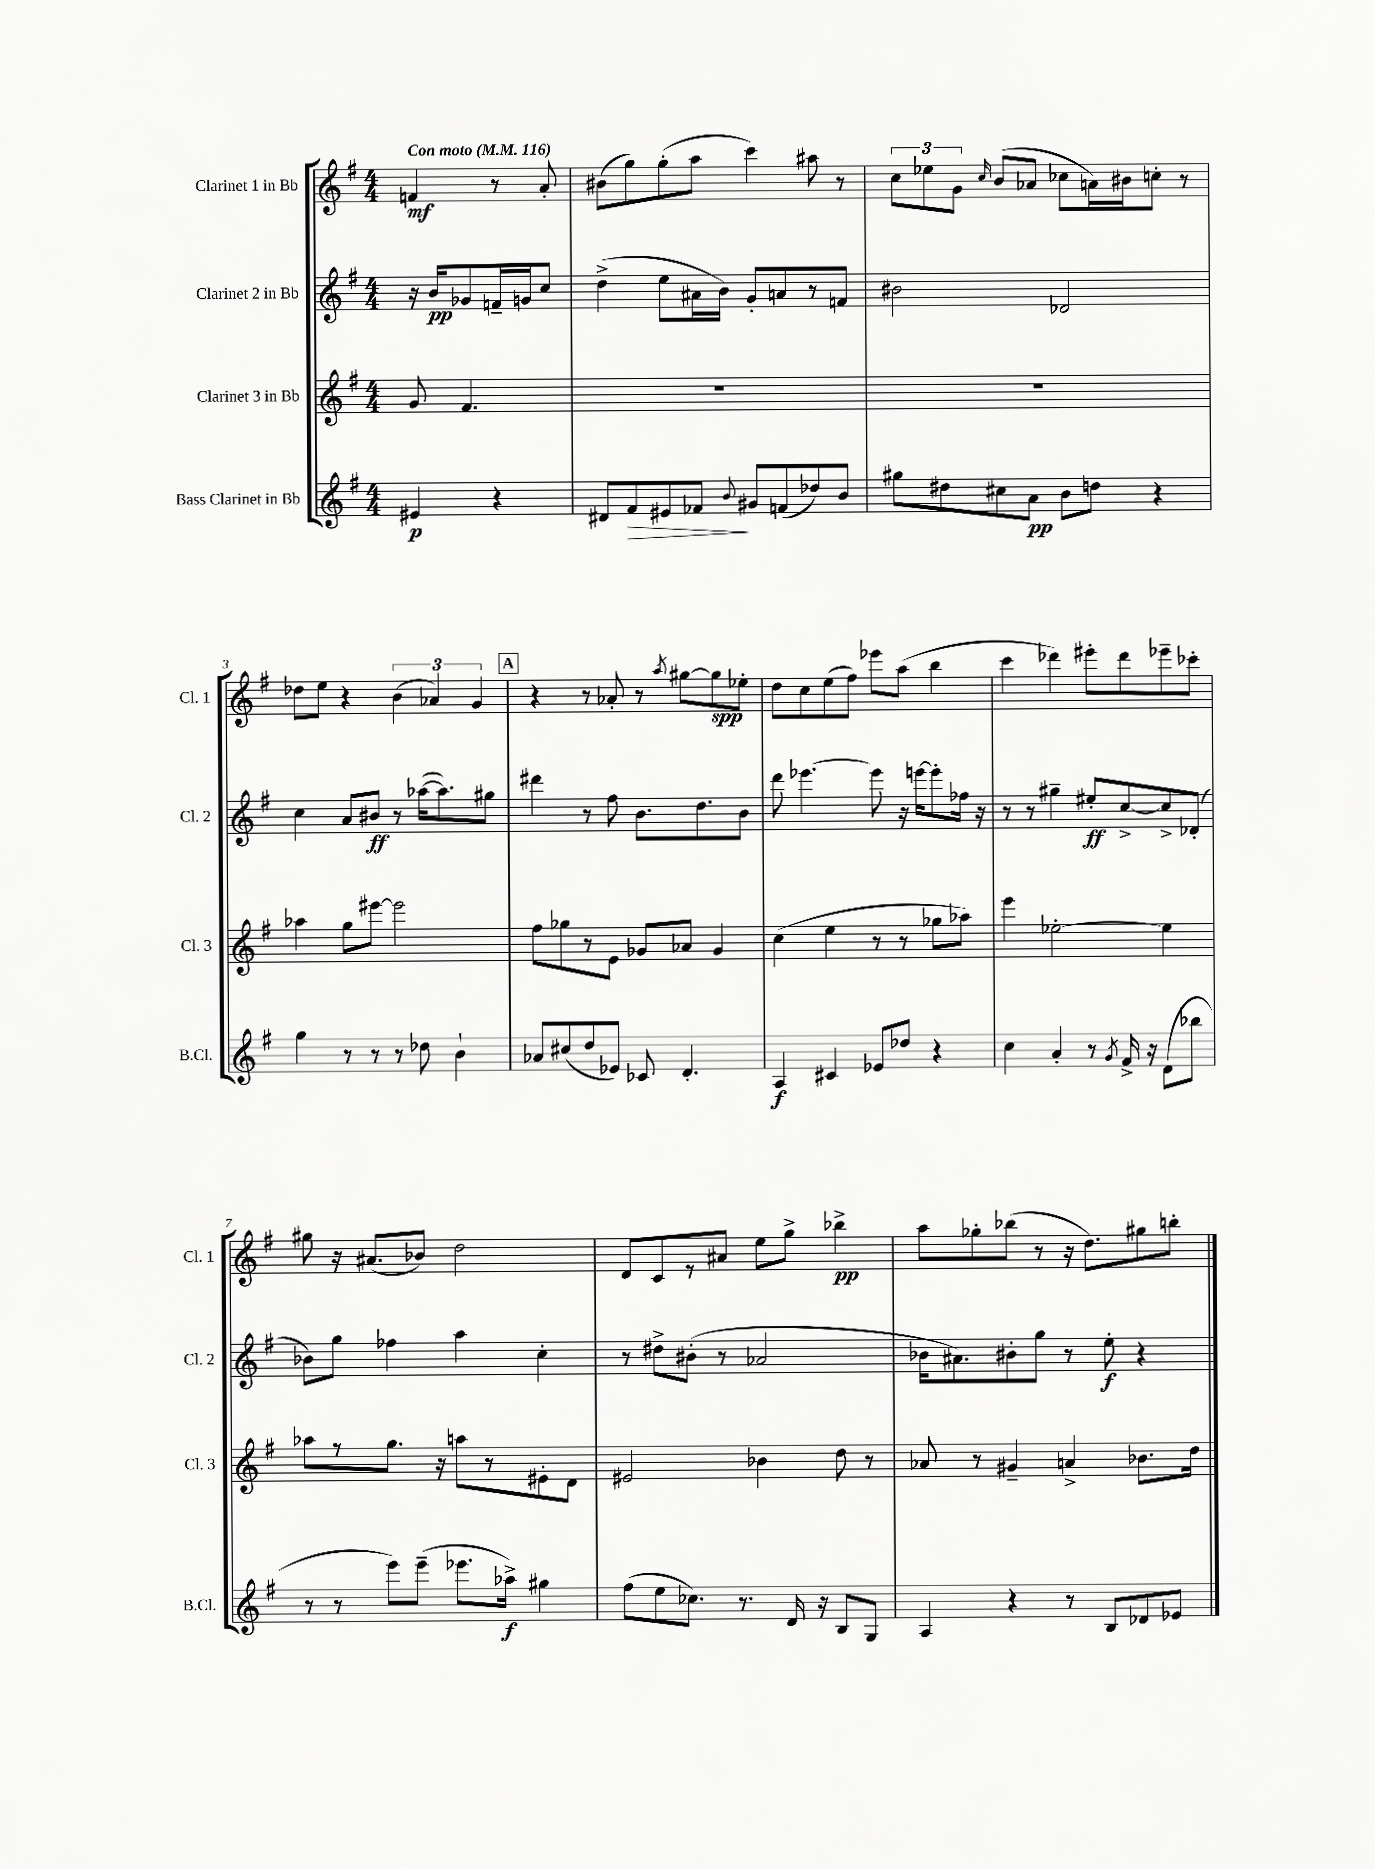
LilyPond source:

<<
\new StaffGroup <<
\new Staff = "s0" \with { instrumentName = "Clarinet 1 in Bb" shortInstrumentName = "Cl. 1" } {
    \clef treble \key g \major \numericTimeSignature \time 4/4 \partial 2 \tempo "Con moto" 4 = 116
    \autoBeamOff f'4\mf r8 a'8-. |
    bis'8[( g''8) g''8-.( a''8] c'''4) ais''8 r8 |
    \tuplet 3/2 { c''8[ ees''8 g'8] } \grace { c''16 } b'8[( aes'8] ces''8[ a'16) bis'16 c''8]-. r8 |
    des''8[ e''8] r4 \tuplet 3/2 { b'4( aes'4) g'4 } |
    \mark \markup { \box "A" } r4 r8 aes'8-. r8 \acciaccatura { a''8 } gis''8[~ gis''8\spp ees''8]-. |
    d''8[ c''8 e''8( fis''8]) ees'''8[ a''8]( b''4 |
    c'''4 des'''4) eis'''8[-. des'''8 ees'''8-- ces'''8]-. |
    gis''8 r16 ais'8.[( bes'8]) d''2 |
    d'8[ c'8 r8 ais'8] e''8[ g''8]-> bes''4->\pp |
    a''8[ ges''8-. bes''8]( r8 r16 d''8.[) gis''8 b''8]-. \bar "|." |
}
\new Staff = "s1" \with { instrumentName = "Clarinet 2 in Bb" shortInstrumentName = "Cl. 2" } {
    \clef treble \key g \major \numericTimeSignature \time 4/4 \partial 2
    \autoBeamOff r16 b'16[\pp ges'8 f'16-- g'16 c''8] |
    d''4->( e''8[ ais'16 b'16]) g'8[-. a'8 r8 f'8] |
    bis'2 des'2 |
    c''4 a'8[ bis'8]\ff r8 aes''16[~( aes''8.) gis''8] |
    \mark \markup { \box "A" } dis'''4 r8 fis''8 b'8.[ d''8. b'8] |
    d'''8 ees'''4.~ ees'''8 r16 e'''16[~ e'''8-. fes''16] r16 |
    r8 r8 gis''4-- eis''8[-.\ff c''8~-> c''8-> des'8]-.( |
    bes'8[) g''8] fes''4 a''4 c''4-. |
    r8 dis''8[-> bis'8]-.( r8 aes'2 |
    bes'16[ ais'8.) bis'8-. g''8] r8 e''8-.\f r4 \bar "|." |
}
\new Staff = "s2" \with { instrumentName = "Clarinet 3 in Bb" shortInstrumentName = "Cl. 3" } {
    \clef treble \key g \major \numericTimeSignature \time 4/4 \partial 2
    \autoBeamOff g'8 fis'4. |
    R1 |
    R1 |
    aes''4 g''8[ eis'''8]~ eis'''2 |
    \mark \markup { \box "A" } fis''8[ ges''8 r8 e'8] ges'8[ aes'8] ges'4 |
    c''4( e''4 r8 r8 ges''8[ aes''8]) |
    e'''4 ees''2~-. ees''4 |
    aes''8[ r8 g''8.] r16 a''8[ r8 eis'8-. d'8] |
    eis'2 bes'4 d''8 r8 |
    aes'8 r8 gis'4-- a'4-> bes'8.[ d''16] \bar "|." |
}
\new Staff = "s3" \with { instrumentName = "Bass Clarinet in Bb" shortInstrumentName = "B.Cl." } {
    \clef treble \key g \major \numericTimeSignature \time 4/4 \partial 2
    \autoBeamOff eis'4\p r4 |
    dis'8[ fis'8\> eis'8 fes'8]\! \appoggiatura { b'8 } gis'8[ f'8( des''8) b'8] |
    gis''8[ dis''8 cis''8 a'8]\pp b'8[ d''8] r4 |
    g''4 r8 r8 r8 des''8 b'4-! |
    \mark \markup { \box "A" } aes'8[ cis''8( d''8 ees'8]) ces'8 d'4.-. |
    a4\f cis'4 ees'8[ des''8] r4 |
    c''4 a'4-. r8 \acciaccatura { g'8 } fis'16-> r16 d'8[( bes''8] |
    r8 r8 e'''8[) e'''8]--( ees'''8.[ aes''16]->\f) gis''4 |
    fis''8[( e''8 ces''8.]) r8. d'16 r16 b8[ g8] |
    a4 r4 r8 b8[ des'8 ees'8] \bar "|." |
}
>>
>>
